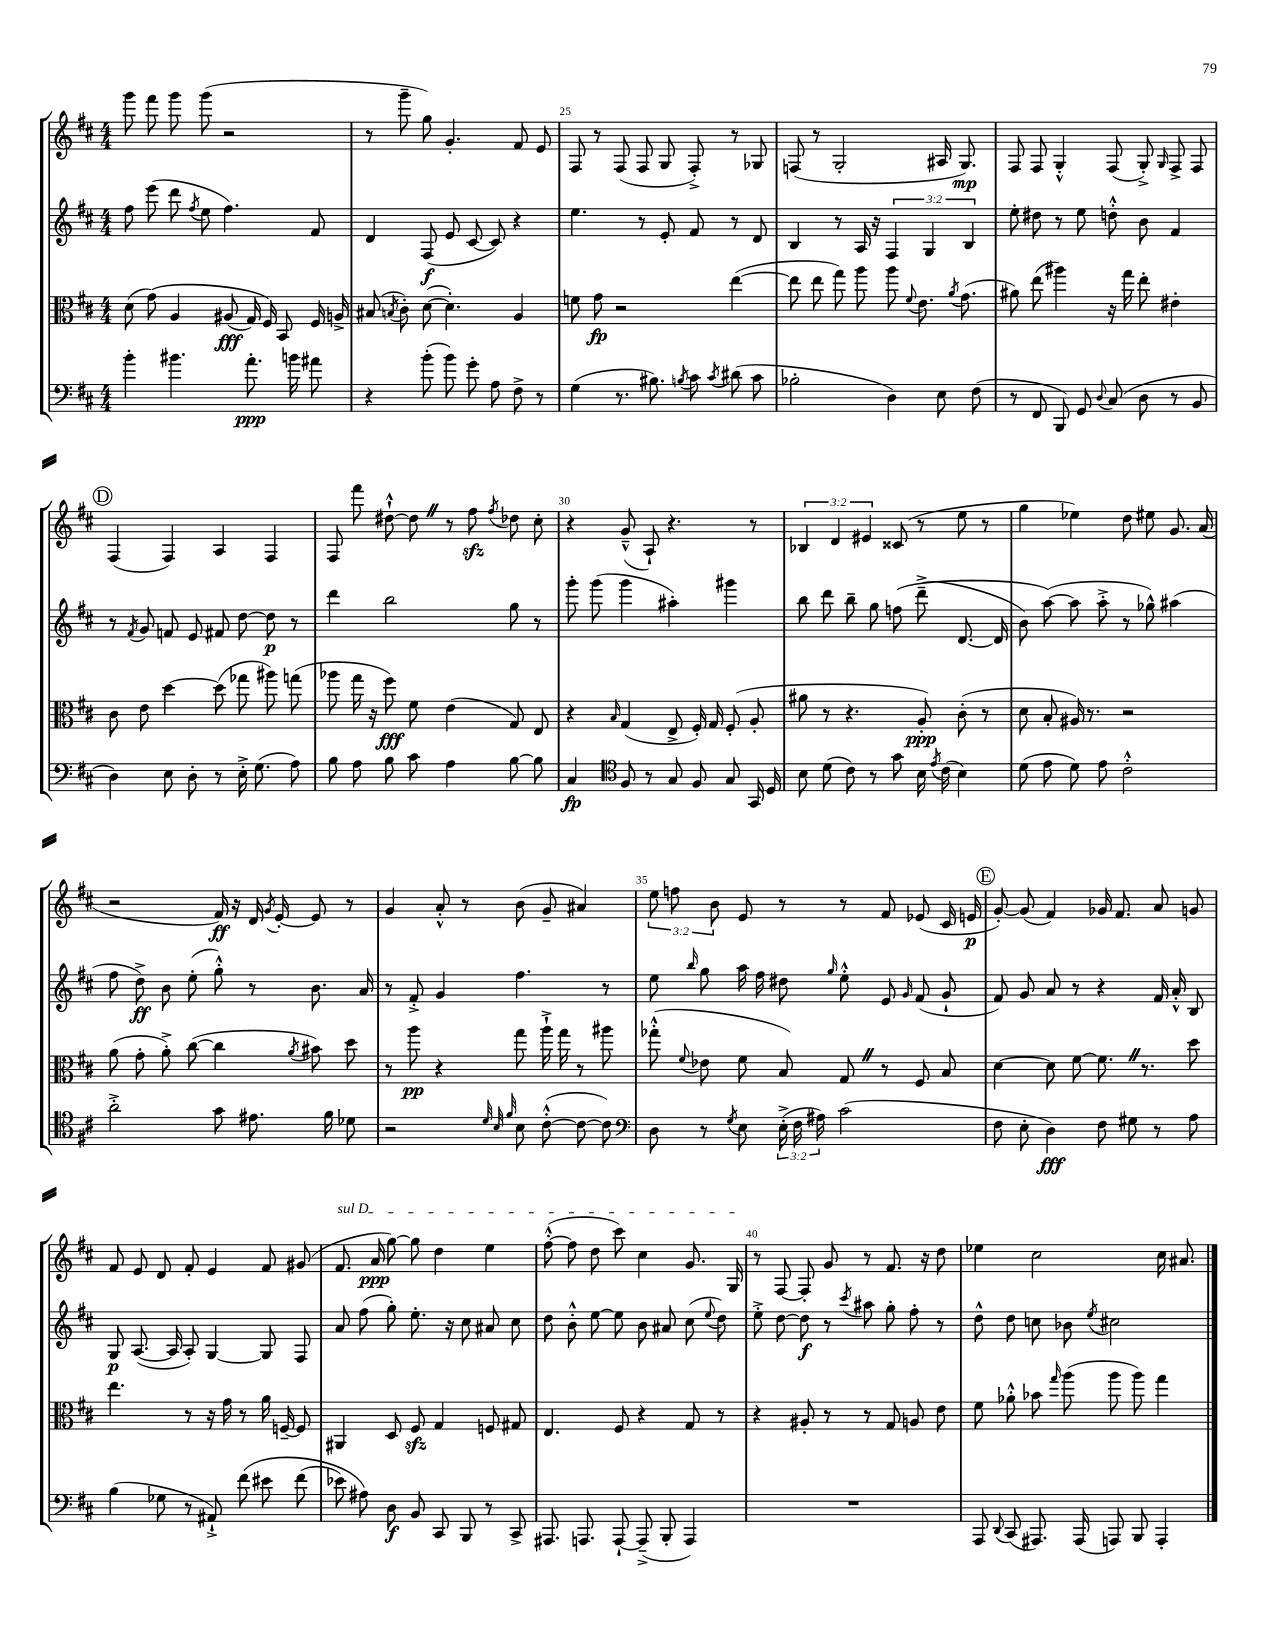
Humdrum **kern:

**kern	**dynam	**kern	**dynam	**kern	**dynam	**kern	**dynam
*part4	*part4	*part3	*part3	*part2	*part2	*part1	*part1
*staff4	*staff4	*staff3	*staff3	*staff2	*staff2	*staff1	*staff1
*clefF4	*	*clefC3	*	*clefG2	*	*clefG2	*
*k[f#c#]	*	*k[f#c#]	*	*k[f#c#]	*	*k[f#c#]	*
*M4/4	*	*M4/4	*	*M4/4	*	*M4/4	*
=23	=23	=23	=23	=23	=23	=23	=23
4b'\	.	(8d\	.	8ff#\	.	8ggg\	.
.	.	(8g\)	.	(8eee\	.	8fff#\	.
4.b#X\	.	4A/	.	8ddd\	.	8ggg\	.
.	.	.	.	8qff#/	.	.	.
.	.	.	.	8ee\	.	(8ggg\	.
.	.	(8A#X/	fff	4.ff#\)	.	2r	.
8.a'\	ppp	16G/)	.	.	.	.	.
.	.	16F#/)	.	.	.	.	.
.	.	8BB/	.	.	.	.	.
16bn\	.	.	.	.	.	.	.
8a#X\	.	16F#/	.	8f#/	.	.	.
.	.	16An^/	.	.	.	.	.
=24	=24	=24	=24	=24	=24	=24	=24
4r	.	(8B#X/	.	4d/	.	8r	.
.	.	8qBn/	.	.	.	.	.
.	.	8c#'\)	.	.	.	8ggg~\	.
(8b'\	.	([8d\	.	(8F#/	f	8gg\)	.
8b\)	.	4.d'\])	.	8e/	.	4.g'/	.
8g'\	.	.	.	[8c#/	.	.	.
8A\	.	.	.	8c#/])	.	.	.
8F#^\	.	4A/	.	4r	.	8f#/	.
8r	.	.	.	.	.	8e/	.
=25	=25	=25	=25	=25	=25	=25	=25
(4G\	.	8fn\	.	4.ee\	.	8F#/	.
.	.	8g\	fp	.	.	8r	.
8.r	.	2r	.	.	.	(8F#/	.
.	.	.	.	8r	.	8F#/	.
8.B#X\)	.	.	.	.	.	.	.
.	.	.	.	8e'/	.	8G/	.
8qBn/	.	.	.	.	.	.	.
8c#\	.	.	.	8f#/	.	8F#'^/)	.
8qc#/	.	.	.	.	.	.	.
(8d#X\	.	([4ee\	.	8r	.	8r	.
8c#\	.	.	.	8d/	.	8G-X/	.
=26	=26	=26	=26	=26	=26	=26	=26
2B-X'\	.	8ee\]	.	4B/	.	(8Fn/	.
.	.	8ee\	.	.	.	8r	.
.	.	8gg\)	.	8r	.	2G'/	.
.	.	8aa\	.	16A/	.	.	.
.	.	.	.	16r	.	.	.
4D\)	.	8aa\	.	6F#/	.	.	.
.	.	8qqf#/	.	.	.	.	.
.	.	8.e\	.	.	.	.	.
.	.	.	.	6G/	.	.	.
8E\	.	.	.	.	.	16A#X/	.
.	.	8qa/	.	.	.	.	.
.	.	(8.g\	.	.	.	8.G/)	mp
.	.	.	.	6B/	.	.	.
(8F#\	.	.	.	.	.	.	.
=27	=27	=27	=27	=27	=27	=27	=27
8r	.	8a#X\)	.	8ee'\	.	8F#/	.
8FF#/	.	(8ee\	.	8dd#X\	.	8F#/	.
8BBB/)	.	4aa#X\)	.	8r	.	4G'^^/	.
8GG/	.	.	.	8ee\	.	.	.
8qqD/	.	.	.	.	.	.	.
(8C#/	.	16r	.	8ddn'^^\	.	(8F#/	.
.	.	16gg\	.	.	.	.	.
8D\	.	8ee'\	.	8b\	.	8G'^/)	.
.	.	.	.	.	.	16qqG/	.
8r	.	4e#X'\	.	4f#/	.	8F#^/	.
8BB/	.	.	.	.	.	8F#/	.
!!LO:LB:g=z
!!LO:REH:place=s1:t=D
=28	=28	=28	=28	=28	=28	=28	=28
4D\)	.	8c#\	.	8r	.	(4F#/	.
.	.	.	.	8qf#/	.	.	.
.	.	8e\	.	8g/	.	.	.
8E\	.	[4dd\	.	8fn/	.	4F#/)	.
8D'\	.	.	.	8e/	.	.	.
8r	.	(8dd\]	.	8f#X/	.	4A/	.
16E'^\	.	8gg-X\	.	[8dd\	.	.	.
(8.G\	.	.	.	.	.	.	.
.	.	8aa#X\)	.	8dd\]	p	4F#/	.
8A\)	.	(8ggn\	.	8r	.	.	.
=29	=29	=29	=29	=29	=29	=29	=29
8B\	.	8aa-X\	.	4ddd\	.	8F#/	.
8A\	.	16gg\	.	.	.	8fff#\	.
.	.	16r	.	.	.	.	.
8B\	.	8ff#\)	fff	2bb\	.	[8dd#X`^^\	.
8c#\	.	8f#\	.	.	.	8dd#Z\]	.
4A\	.	(4e\	.	.	.	8r	.
.	.	.	.	.	.	8ff#zz\	.
.	.	.	.	.	.	8qff#/	.
[8B\	.	8G/)	.	8gg\	.	8dd-X\	.
8B\]	.	8E/	.	8r	.	8cc#'\	.
=30	=30	=30	=30	=30	=30	=30	=30
4C#/	fp	4r	.	8ggg'\	.	4r	.
.	.	.	.	(8ggg\	.	.	.
*clefC4	*	*	*	*	*	*	*
.	.	16qqB/	.	.	.	.	.
8F#/	.	(4G/	.	4ggg\	.	(8g~^^/	.
8r	.	.	.	.	.	8A`/)	.
8G/	.	8E^/	.	4aa#X'\)	.	4.r	.
8F#/	.	16F#'/)	.	.	.	.	.
.	.	16G/	.	.	.	.	.
8G/	.	(8F#'/	.	4ggg#X\	.	.	.
16GG/	.	8A'/	.	.	.	8r	.
16D/	.	.	.	.	.	.	.
=31	=31	=31	=31	=31	=31	=31	=31
8B\	.	8a#X\	.	8bb\	.	6B-X/	.
(8d\	.	8r	.	8ddd\	.	.	.
.	.	.	.	.	.	6d/	.
8c#\)	.	4.r	.	8bb~\	.	.	.
.	.	.	.	.	.	6e#X/	.
8r	.	.	.	8gg\	.	.	.
8g\	.	.	.	(8ffn\	.	(8c##X/	.
16B\	.	8A'/)	ppp	(8ddd~^\	.	8r	.
8qe/	.	.	.	.	.	.	.
(16c#\	.	.	.	.	.	.	.
4B\)	.	(8c#'\	.	[8.d/	.	8ee\	.
.	.	8r	.	.	.	8r	.
.	.	.	.	16d/]	.	.	.
=32	=32	=32	=32	=32	=32	=32	=32
(8d\	.	8d\	.	8b\)	.	4gg\	.
8e\	.	8B'/	.	([8aa\)	.	.	.
8d\)	.	16A#X/)	.	8aa\]	.	4ee-X\)	.
.	.	8.r	.	.	.	.	.
8e\	.	.	.	8aa'^\	.	.	.
2c#'^^\	.	2r	.	8r	.	8dd\	.
.	.	.	.	8gg-X^^\)	.	8ee#X\	.
.	.	.	.	(4aa#X\	.	8.g/	.
.	.	.	.	.	.	(16a/	.
!!LO:LB:g=z
=33	=33	=33	=33	=33	=33	=33	=33
2a'^\	.	(8a\	.	8ff#\	.	2r	.
.	.	8g'\	.	8dd^\)	ff	.	.
.	.	8a'^\)	.	8b\	.	.	.
.	.	([8cc#\	.	(8ee'\	.	.	.
8g\	.	4cc#\]	.	8gg'^^\)	.	16f#/)	ff
.	.	.	.	.	.	16r	.
8.e#X\	.	.	.	8r	.	16d/	.
.	.	.	.	.	.	8qg/	.
.	.	.	.	.	.	[16e'/	.
.	.	8qa/	.	.	.	.	.
.	.	8b#X\)	.	8.b\	.	8e/]	.
16f#\	.	.	.	.	.	.	.
8d-X\	.	8dd\	.	.	.	8r	.
.	.	.	.	16a/	.	.	.
=34	=34	=34	=34	=34	=34	=34	=34
2r	.	8r	.	8r	.	4g/	.
.	.	8aa\	pp	8f#'^/	.	.	.
.	.	4r	.	4g/	.	8a'^^/	.
.	.	.	.	.	.	8r	.
32qqd/	.	.	.	.	.	.	.
32qqB/	.	.	.	.	.	.	.
32qqf#/	.	.	.	.	.	.	.
8B\	.	8gg\	.	4.ff#\	.	(8b\	.
([8c#'^^\	.	16aa`^\	.	.	.	8g~/	.
.	.	16gg\	.	.	.	.	.
8c#\_	.	8r	.	.	.	4a#X/)	.
8c#\])	.	8aa#X\	.	8r	.	.	.
=35	=35	=35	=35	=35	=35	=35	=35
*clefF4	*	*	*	*	*	*	*
8D\	.	(8gg-X'^^\	.	8ee\	.	12ee\	.
.	.	.	.	.	.	12ffn\	.
.	.	8qqf#/	.	16qqbb/	.	.	.
8r	.	8e-X\	.	8gg\	.	.	.
.	.	.	.	.	.	12b\	.
8qG/	.	.	.	.	.	.	.
8E\	.	8f#\	.	16aa\	.	8e/	.
.	.	.	.	16ff#\	.	.	.
(24E'^\	.	8B/)	.	8dd#X\	.	8r	.
24F#\	.	.	.	.	.	.	.
24A#X\)	.	.	.	.	.	.	.
.	.	.	.	16qqgg/	.	.	.
(2c#\	.	8GZ/	.	8ee'^^\	.	8r	.
.	.	8r	.	8e/	.	8f#/	.
.	.	.	.	16qqg/	.	.	.
.	.	8F#/	.	(8f#/	.	(8e-X/	.
.	.	8B/	.	8g`/	.	16c#/	.
.	.	.	.	.	.	16en/	p
!!LO:REH:place=s1:t=E
=36	=36	=36	=36	=36	=36	=36	=36
8F#\	.	[4d\	.	8f#/)	.	[8g'/)	.
8E'\	.	.	.	8g/	.	(8g/]	.
4D\)	fff	8d\]	.	8a/	.	4f#/)	.
.	.	[8f#\	.	8r	.	.	.
8F#\	.	8.f#Z\]	.	4r	.	16g-X/	.
.	.	.	.	.	.	8.f#/	.
8G#X\	.	.	.	.	.	.	.
.	.	8.r	.	.	.	.	.
8r	.	.	.	16f#/	.	8a/	.
.	.	.	.	16a'^^/	.	.	.
8A\	.	8dd\	.	8B/	.	8gn/	.
!!LO:LB:g=z
=37	=37	=37	=37	=37	=37	=37	=37
(4B\	.	4.ee\	.	8G/	p	8f#/	.
.	.	.	.	([8.A/	.	8e/	.
8G-X\	.	.	.	.	.	8d/	.
.	.	.	.	16A/]	.	.	.
8r	.	8r	.	8A'/)	.	8f#'/	.
8AA#X`^/)	.	16r	.	[4G/	.	4e/	.
.	.	16g\	.	.	.	.	.
(8f#\	.	8r	.	.	.	.	.
8e#X\	.	16a\	.	8G/]	.	8f#/	.
.	.	[16Fn~/	.	.	.	.	.
(8f#\	.	8F/]	.	8F#/	.	(8g#X/	.
=38	=38	=38	=38	=38	=38	=38	=38
!	!	!	!	!	!	!LO:TX:a:i:t=sul D	!
8e-X\)	.	4AA#X/	.	8a/	.	8.f#/	.
8A#X\)	.	.	.	(8ff#\	.	.	.
.	.	.	.	.	.	16a/	ppp
8D\	f	8D/	.	8gg'\)	.	[8gg\)	.
8BB/	.	8F#zz/	.	8.ee'\	.	8gg\]	.
8CC#/	.	4G/	.	.	.	4dd\	.
.	.	.	.	16r	.	.	.
8BBB/	.	.	.	8cc#\	.	.	.
8r	.	8Fn/	.	8a#X/	.	4ee\	.
8CC#^/	.	8G#X/	.	8cc#\	.	.	.
=39	=39	=39	=39	=39	=39	=39	=39
8.AAA#X/	.	4.E/	.	8dd\	.	([8ff#'^^\	.
.	.	.	.	8b'^^\	.	8ff#\]	.
8.AAAn/	.	.	.	.	.	.	.
.	.	.	.	[8ee\	.	8dd\	.
[8AAA`/	.	8F#/	.	8ee\]	.	8ccc#\)	.
(8AAA~^/]	.	4r	.	8b\	.	4cc#\	.
8BBB'/	.	.	.	8a#X/	.	.	.
4AAA/)	.	8G/	.	(8cc#\	.	8.g/	.
.	.	.	.	8qqee/	.	.	.
.	.	8r	.	8dd\)	.	.	.
.	.	.	.	.	.	16G/	.
=40	=40	=40	=40	=40	=40	=40	=40
1r	.	4r	.	8ee'^\	.	8r	.
.	.	.	.	[8dd\	.	[8F#/	.
.	.	8A#X'/	.	8dd\]	f	8F#'/]	.
.	.	8r	.	8r	.	8g/	.
.	.	.	.	8qccc#/	.	.	.
.	.	8r	.	8aa#X\	.	8r	.
.	.	8G/	.	8gg'\	.	8.f#/	.
.	.	8An/	.	8ff#'\	.	.	.
.	.	.	.	.	.	16r	.
.	.	8e\	.	8r	.	8dd\	.
=41	=41	=41	=41	=41	=41	=41	=41
8AAA/	.	8f#\	.	8dd^^\	.	4ee-X\	.
8qqDD/	.	.	.	.	.	.	.
(8CC#/	.	8a-X'^^\	.	8dd\	.	.	.
8.AAA#X/)	.	8b-X\	.	8ccn\	.	2cc#\	.
.	.	16qqgg/	.	.	.	.	.
.	.	(8aa\	.	8b-X\	.	.	.
(16AAA#/	.	.	.	.	.	.	.
.	.	.	.	8qee/	.	.	.
8AAAn/)	.	8aa\	.	2cc#X\	.	.	.
8BBB/	.	8aa\)	.	.	.	.	.
4AAA'/	.	4gg\	.	.	.	16cc#\	.
.	.	.	.	.	.	8.a#X/	.
==	==	==	==	==	==	==	==
*-	*-	*-	*-	*-	*-	*-	*-
